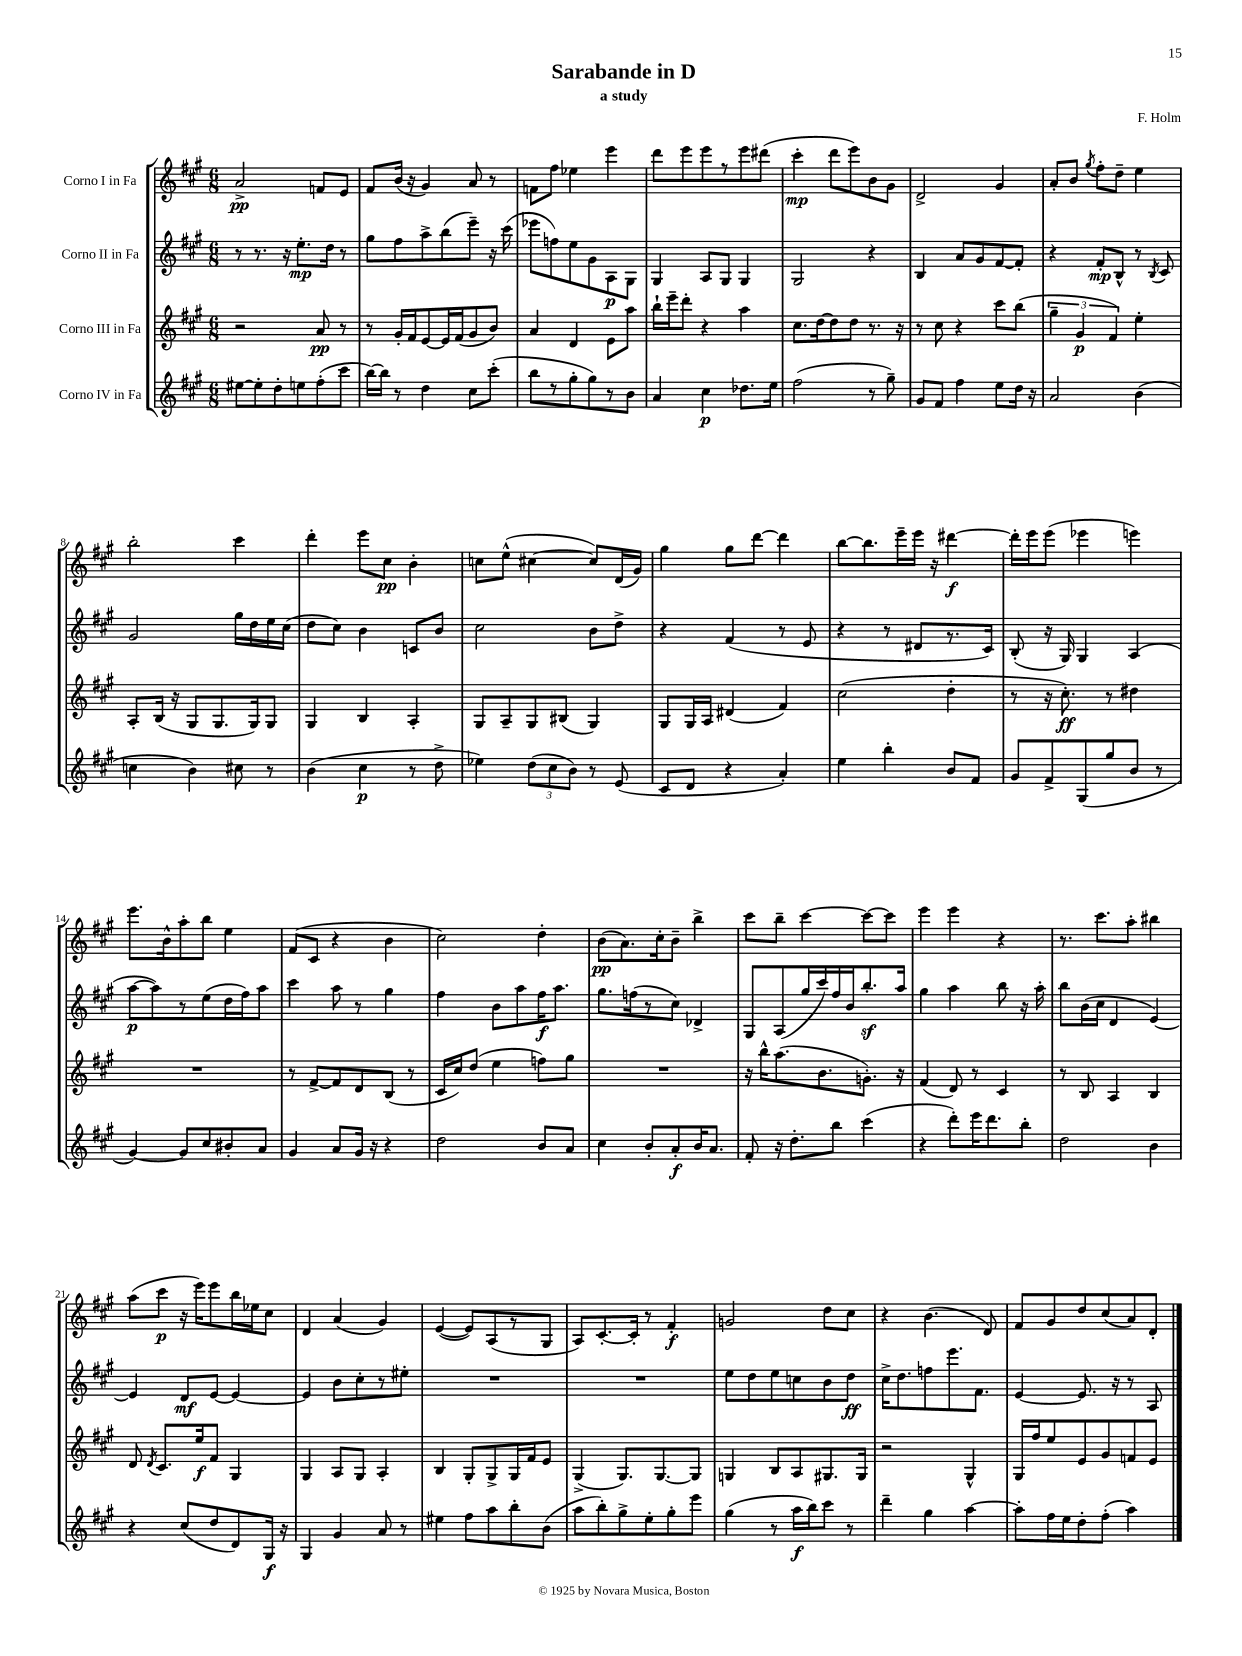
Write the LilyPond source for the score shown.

\header { title = "Sarabande in D" composer = "F. Holm" subtitle = "a study" }
<<
\new StaffGroup <<
\new Staff = "s0" \with { instrumentName = "Corno I in Fa" } {
    \clef treble \key a \major \numericTimeSignature \time 6/8
    \autoBeamOff a'2->\pp f'8[ e'8] |
    fis'8[ b'16]( r16 gis'4) a'8 r8 |
    f'8[ fis''8] ees''4 e'''4 |
    d'''8[ e'''8 e'''8 r8 e'''8 dis'''8]( |
    cis'''4-.\mp d'''8[ e'''8) b'8 gis'8] |
    d'2-> gis'4 |
    a'8[-. b'8] \acciaccatura { gis''8 } fis''8[-. d''8]-- e''4 |
    b''2-. cis'''4 |
    d'''4-. e'''8[ cis''8]\pp b'4-. |
    c''8[ e''8]-^( cis''4~ cis''8[) d'16( gis'16]) |
    gis''4 gis''8[ d'''8]~ d'''4 |
    b''8[~ b''8. e'''16-- e'''16] r16 dis'''4~\f |
    dis'''16[-. e'''16 e'''8]( ees'''4 e'''4) |
    e'''8.[ b'16-^ a''8-. b''8] e''4 |
    fis'8[( cis'8] r4 b'4 |
    cis''2) d''4-. |
    b'8[\pp( a'8.) cis''16-. b'8]-- b''4-> |
    cis'''8[ b''8]-- cis'''4~ cis'''8[~ cis'''8] |
    e'''4 e'''4 r4 |
    r8. cis'''8.[ a''8]-. bis''4 |
    a''8[( cis'''8]\p r16 e'''16[) e'''8 b''16 ees''16 cis''8] |
    d'4 a'4( gis'4) |
    e'4~( e'8[) a8( r8 gis8] |
    a8[) cis'8.~-. cis'16]-. r8 fis'4-.\f |
    g'2 d''8[ cis''8] |
    r4 b'4.( d'8) |
    fis'8[ gis'8 d''8 cis''8( a'8) d'8]-. \bar "|." |
}
\new Staff = "s1" \with { instrumentName = "Corno II in Fa" } {
    \clef treble \key a \major \numericTimeSignature \time 6/8
    \autoBeamOff r8 r8. r16 e''8.[-.\mp d''16] r8 |
    gis''8[ fis''8 a''8-> b''8( e'''8]--) r16 cis'''16( |
    ees'''8[ f''8) e''8 gis'8 a8\p gis8] |
    gis4 a8[ gis8] gis4 |
    gis2 r4 |
    b4 a'8[ gis'8 fis'8~ fis'8]-. |
    r4 fis'8[-.\mp b8]-^ r8 \acciaccatura { b8 } cis'8 |
    gis'2 gis''16[ d''16 e''16 cis''16]( |
    d''8[ cis''8]) b'4 c'8[ b'8] |
    cis''2 b'8[ d''8]-> |
    r4 fis'4( r8 e'8 |
    r4 r8 dis'8[ r8. cis'16]) |
    b8-.( r16 gis16) gis4 a4( |
    a''8[~\p a''8) r8 e''8( d''16 fis''16) a''8] |
    cis'''4 a''8 r8 gis''4 |
    fis''4 b'8[ a''8 fis''16\f a''8.] |
    gis''8.[ f''16( r8 cis''8]) des'4-> |
    gis8[ a8( gis''16 cis'''16) fis''16 b'16 b''8.-.\sf a''16] |
    gis''4 a''4 b''8 r16 a''16-. |
    b''8[ b'16( cis''16] d'4 e'4~) |
    e'4 d'8[\mf e'8]~ e'4~ |
    e'4 b'8[ cis''8-. r8 eis''8]-. |
    R2. |
    R2. |
    e''8[ d''8 e''8 c''8 b'8 d''8]\ff |
    cis''16[-> d''8. f''8 e'''8. fis'8.] |
    e'4~ e'8. r16 r8 a8 \bar "|." |
}
\new Staff = "s2" \with { instrumentName = "Corno III in Fa" } {
    \clef treble \key a \major \numericTimeSignature \time 6/8
    \autoBeamOff r2 a'8\pp r8 |
    r8 gis'16[-. fis'16 e'8~ e'16 fis'16( gis'8 b'8]) |
    a'4 d'4 e'8[ a''8] |
    b''16[-! e'''16-- d'''8]-. r4 a''4 |
    cis''8.[ d''16~ d''8 d''8] r8. r16 |
    r8 cis''8 r4 cis'''8[ b''8]( |
    \tuplet 3/2 { gis''4-- gis'4\p fis'4) } e''4-. |
    a8[-. b16]( r16 gis8[ gis8. gis16) gis8] |
    gis4 b4 a4-. |
    gis8[ a8-- gis8 bis8]( gis4) |
    gis8[ gis16 a16] dis'4( fis'4) |
    cis''2( d''4-. |
    r8 r16 cis''8.-.\ff) r8 dis''4 |
    R2. |
    r8 fis'8[~-> fis'8 d'8 b8]( r8 |
    cis'16[ cis''16) d''8]( e''4 f''8[) gis''8] |
    R2. |
    r16 b''16[-^ a''8.( b'8. g'8.]-.) r16 |
    fis'4( d'8) r8 cis'4 |
    r8 b8 a4 b4 |
    d'8 \acciaccatura { d'8 } cis'8.[ e''16\f fis'8] gis4 |
    gis4 a8[ gis8] a4-. |
    b4 gis8[-. gis8-> gis16 fis'16 e'8] |
    gis4->( gis8.[) gis8.~ gis8] |
    g4 b8[ a8 gis8. gis16] |
    r2 gis4-^ |
    gis16[ fis''16 e''8 e'8 gis'8 f'8 e'8] \bar "|." |
}
\new Staff = "s3" \with { instrumentName = "Corno IV in Fa" } {
    \clef treble \key a \major \numericTimeSignature \time 6/8
    \autoBeamOff eis''8[~ eis''8-. d''8-. e''8 fis''8-.( cis'''8] |
    b''16[~) b''16] r8 d''4 cis''8[ cis'''8]-.( |
    b''8[ r8 gis''8-. gis''8) r8 b'8] |
    a'4 cis''4\p des''8.[ e''16] |
    fis''2( r8 gis''8--) |
    gis'8[ fis'8] fis''4 e''8[ d''16] r16 |
    a'2 b'4( |
    c''4 b'4) cis''8 r8 |
    b'4( cis''4\p r8 d''8-> |
    ees''4) \tuplet 3/2 { d''8[( cis''8 b'8]) } r8 e'8( |
    cis'8[ d'8] r4 a'4-.) |
    e''4 b''4-. b'8[ fis'8] |
    gis'8[ fis'8-> gis8( gis''8 b'8] r8 |
    gis'4~) gis'8[ cis''8 bis'8-. a'8] |
    gis'4 a'8[ gis'16] r16 r4 |
    d''2 b'8[ a'8] |
    cis''4 b'8[-. a'8-.\f b'16 a'8.] |
    fis'8-. r16 d''8.[-. b''8] cis'''4( |
    r4 d'''8[-.) e'''16 d'''8. b''8]-. |
    d''2 b'4 |
    r4 cis''8[( d''8 d'8) gis16]\f r16 |
    gis4 gis'4 a'8 r8 |
    eis''4 fis''8[ a''8 b''8-. b'8]( |
    a''8[ b''8-.) gis''8-> e''8-. gis''8-. e'''8] |
    gis''4( r8 a''16[\f b''16) cis'''8] r8 |
    d'''4-- gis''4 a''4~ |
    a''8[-. fis''16 e''16 d''8-. fis''8]-.( a''4) \bar "|." |
}
>>
>>
